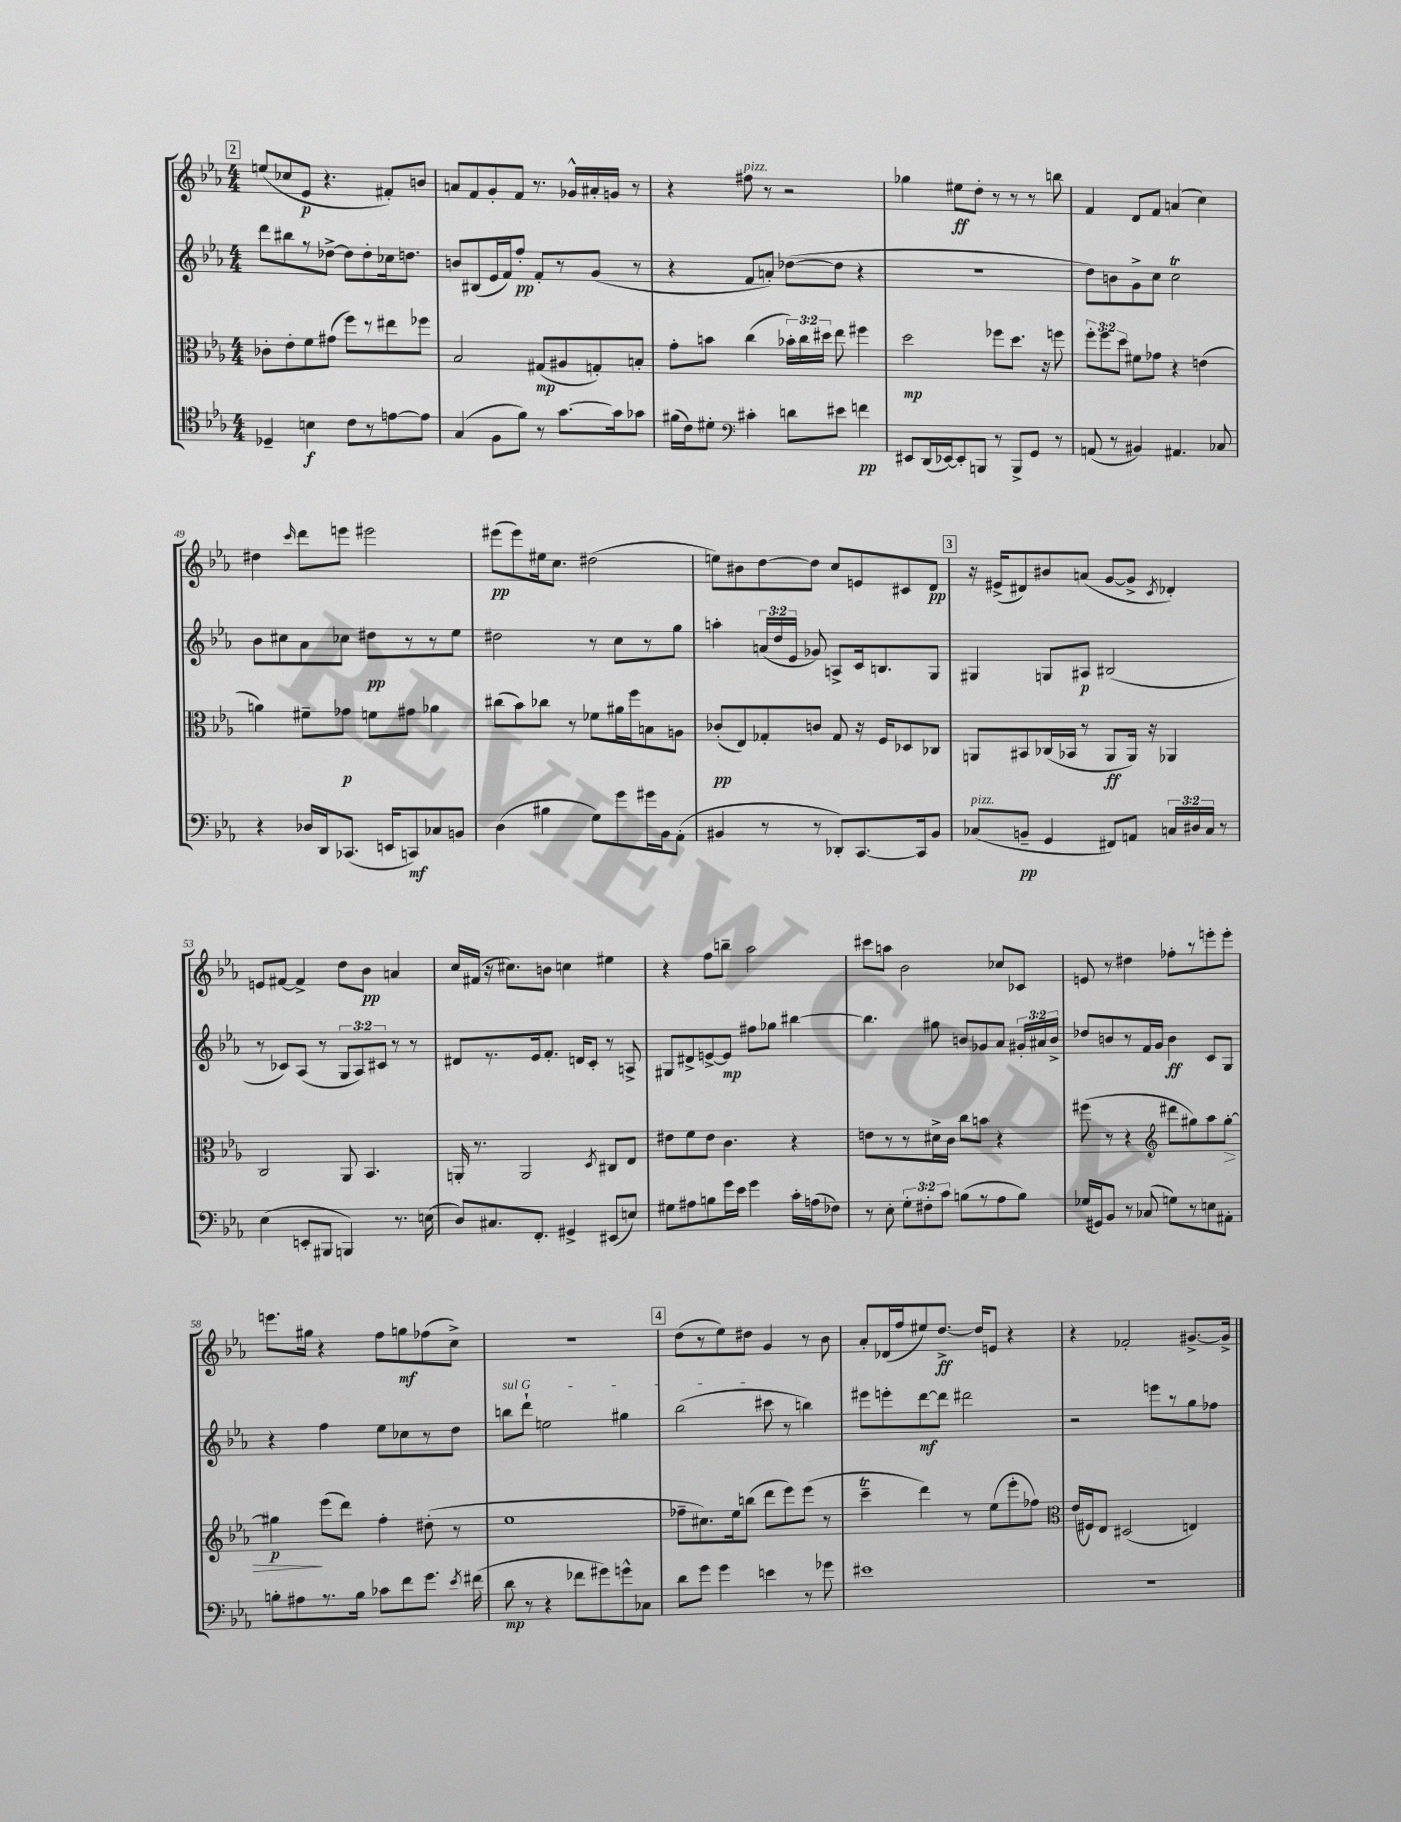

**kern	**kern	**kern	**kern
*staff4	*staff3	*staff2	*staff1
*clefC4	*clefC3	*clefG2	*clefG2
*k[b-e-a-]	*k[b-e-a-]	*k[b-e-a-]	*k[b-e-a-]
*M4/4	*M4/4	*M4/4	*M4/4
4D-~	8c-'	8ddd	(8ee
.	8e-'	8bb#	8cc-
4B	8f	8r	8e-
.	(8g#	[8dd-^	4.r
8c	8ff)	8dd-]	.
8r	8r	8dd-'	.
[8e	8ee#	16cc-	8f#')
.	.	8.dd	.
8e]	8ff-	.	8b
=	=	=	=
(4G	2B-	8b	8a
.	.	(8B#	8f
8F	.	16e-	8g'
.	.	16f)	.
8f)	.	8ff'	8f
8r	(8G#	8f'	8.r
[8.g	8A#	8r	.
.	.	.	16g-^^
.	8G')	(8g	16a#'
16g]	.	.	16g
8g-	8B'	8r	8r
=	=	=	=
(16f#	8g'	4r	4r
16c)	.	.	.
8d#'	8b	.	.
*clefF4	*	*	*
4c#'	(4cc	8f	8ff#
.	.	8a')	8r
8d	24b-')	([8dd-	2r
.	24cc	.	.
.	24dd#	.	.
8e#	8ee-	8dd-]	.
4f	4ff#	4r	.
=	=	=	=
8EE#	2dd	1r	4gg-
(16DD	.	.	.
[16EE-)	.	.	.
8EE-']	.	.	8ee#
8BBB	.	.	8dd'
8r	8ff-	.	8r
8BBB^	8.dd	.	8r
8GG	.	.	8r
.	16r	.	.
8r	8ff	.	8bb
=	=	=	=
(8AA	12ff'	8dd)	4f
.	12ff	.	.
8r	.	8b	.
.	12dd	.	.
4BB#)	8f#	8g^	8d
.	8g-	8cc	8f
4.AA#	4r	2cc	(4a
.	(4e	.	4cc)
8C-	.	.	.
=	=	=	=
4r	4a)	8b-	4dd#
.	.	8cc#	.
.	.	.	16qqccc
16D-	8f#~	8a-	8ddd
16DD	.	.	.
(8.CC-	8g-	8cc-	8eee
.	8f	8dd#	2eee#
16EE	.	.	.
8CC)	8g#	8r	.
8C-	4a-	8r	.
8BB	.	8ee-	.
=	=	=	=
(4D	(8cc#	2dd#	(8eee#
.	8b-)	.	8eee#)
4B#	8cc-	.	16ee#
.	.	.	8.cc
.	8r	.	.
8G)	8f-	8r	(2dd#
8g	16a#	8cc	.
.	16ff	.	.
16g#	8B	8r	.
16BB-	.	.	.
(8AA-'	8A	8gg	.
=	=	=	=
4BB#	(8c-'	4aa'	8ee)
.	8E-)	.	8b#
8r	8G-'	(24a	[8dd
.	.	24dd	.
.	.	24e-	.
8r	8c	8g-)	8dd]
8DD-')	8G-	8A^	8cc
[8.CC	16r	16c	8e
.	16F	8.B	.
.	8D-	.	8c#
16CC]	.	.	.
8BB#	8C-	8G	8d
=	=	=	=
(8C-	8AA	4G#	16r
.	.	.	(16e#^
8BB~	8BB#	.	8d#)
4GG	(16C-	8G	8b#
.	16BB-	.	.
.	8r	8A#	(8a
8FF#)	8AA	(2B#	[8g
8AA	16AA)	.	8g^]
.	16r	.	.
.	.	.	8qc
24C	4AA-	.	4d-')
24D#	.	.	.
24C	.	.	.
8r	.	.	.
=	=	=	=
(4E-	2C	8r	8e
.	.	8c-)	[8f#
8EE'	.	(8A-	4f#^]
8BBB#	.	8r	.
4BBB)	8AA-	12G	8dd
.	.	12A-)	.
.	4.BB-	.	8b-
.	.	12c#	.
8.r	.	8r	4a
.	.	8r	.
(16E	.	.	.
=	=	=	=
8D)	16AA'	8d#	16cc
.	8.r	.	(16f#
8.C#	.	8.r	16r
.	.	.	8.cc#)
.	2AA	.	.
8.FF'	.	16e-	.
.	.	8.f'	8b
4GG#^	.	.	4cc
.	.	16d	.
.	.	8c'	.
.	8qD	.	.
(8EE#	8C#	8r	4ee#
8E)	8E-	8A^	.
=	=	=	=
8G#	8e#	8G#	4r
8A#	8f	8d#^	.
8B	8e#	[8e^	8ff
16g	4.c	8e]	8bb~
16e-	.	.	.
4g	.	8ff#	2aa-
.	.	8gg-	.
16c'	4r	[4bb#	.
(16A	.	.	.
8F-)	.	.	.
=	=	=	=
8r	8e	4.bb#]	8ccc#
8E-'	8r	.	8aa
12G'	8r	.	2b-
12F#'	.	.	.
.	16d#^	8gg#	.
12c	.	.	.
.	16c	.	.
(8B	8cc	8b	.
8r	8b	8g-	.
8A-	4r	8a-	8cc-
8B)	.	24g#'	8c-
.	.	24a#	.
.	.	24b^	.
=	=	=	=
(16G-	(8ff#	8dd-	8e
16GG#)	.	.	.
8BB-	8r	8b	8r
8r	4r	8r	4dd#
(8C-	.	16f	.
.	.	16g	.
*	*clefG2	*	*
8G)	8ddd#	4b	8ff-'
8r	8gg#)	.	8r
8E	8aa-	8c	8eee'
8AA#'	[8gg#'	8G	8eee'
=	=	=	=
8B'	4gg#]	4r	8.eee
8A#	.	.	.
.	.	.	16gg#
8.r	(8eee-	4ff	4r
.	8ddd)	.	.
16B	.	.	.
8c-	4ff'	8ee-	8ff
8f	.	8cc-	8gg
8.g	(8dd#'	8r	(8ff-
.	8r	8dd	8cc^)
8qe-	.	.	.
(16f#	.	.	.
=	=	=	=
8d	1ee-	8bb	1r
8r	.	8ddd`	.
4r	.	2ee	.
8f-	.	.	.
8g#)	.	.	.
8g^^	.	4gg#	.
8C-	.	.	.
=	=	=	=
8d	8ff-~	(2bb-	(8dd
8g	8.cc#)	.	8r
4g	.	.	8ee-)
.	16ee-	.	.
.	(8bb	.	8dd#
4e	8ddd	8ccc#	4g
.	8eee-)	8r	.
8r	(8eee-	4bb)	8r
8g-	8r	.	8b-
=	=	=	=
1e#	4ccc~	8eee#	8a-'
.	.	8eee'	(16d-
.	.	.	16ff
.	4ddd)	[8ddd	8ee#)
.	.	8ddd]	[8.dd^
.	8r	2ddd#	.
.	.	.	16dd]
.	(8ee-	.	8e
.	8eee-'	.	4r
.	8ff-)	.	.
=	=	=	=
*	*clefC3	*	*
1r	(16e-	2r	4r
.	16F#)	.	.
.	8E-	.	.
.	(2D#	.	2f-'
.	.	8eee	.
.	.	8r	.
.	4E)	8gg	[8.g#^
.	.	8ff-	.
.	.	.	16g#^]
==	==	==	==
*-	*-	*-	*-
